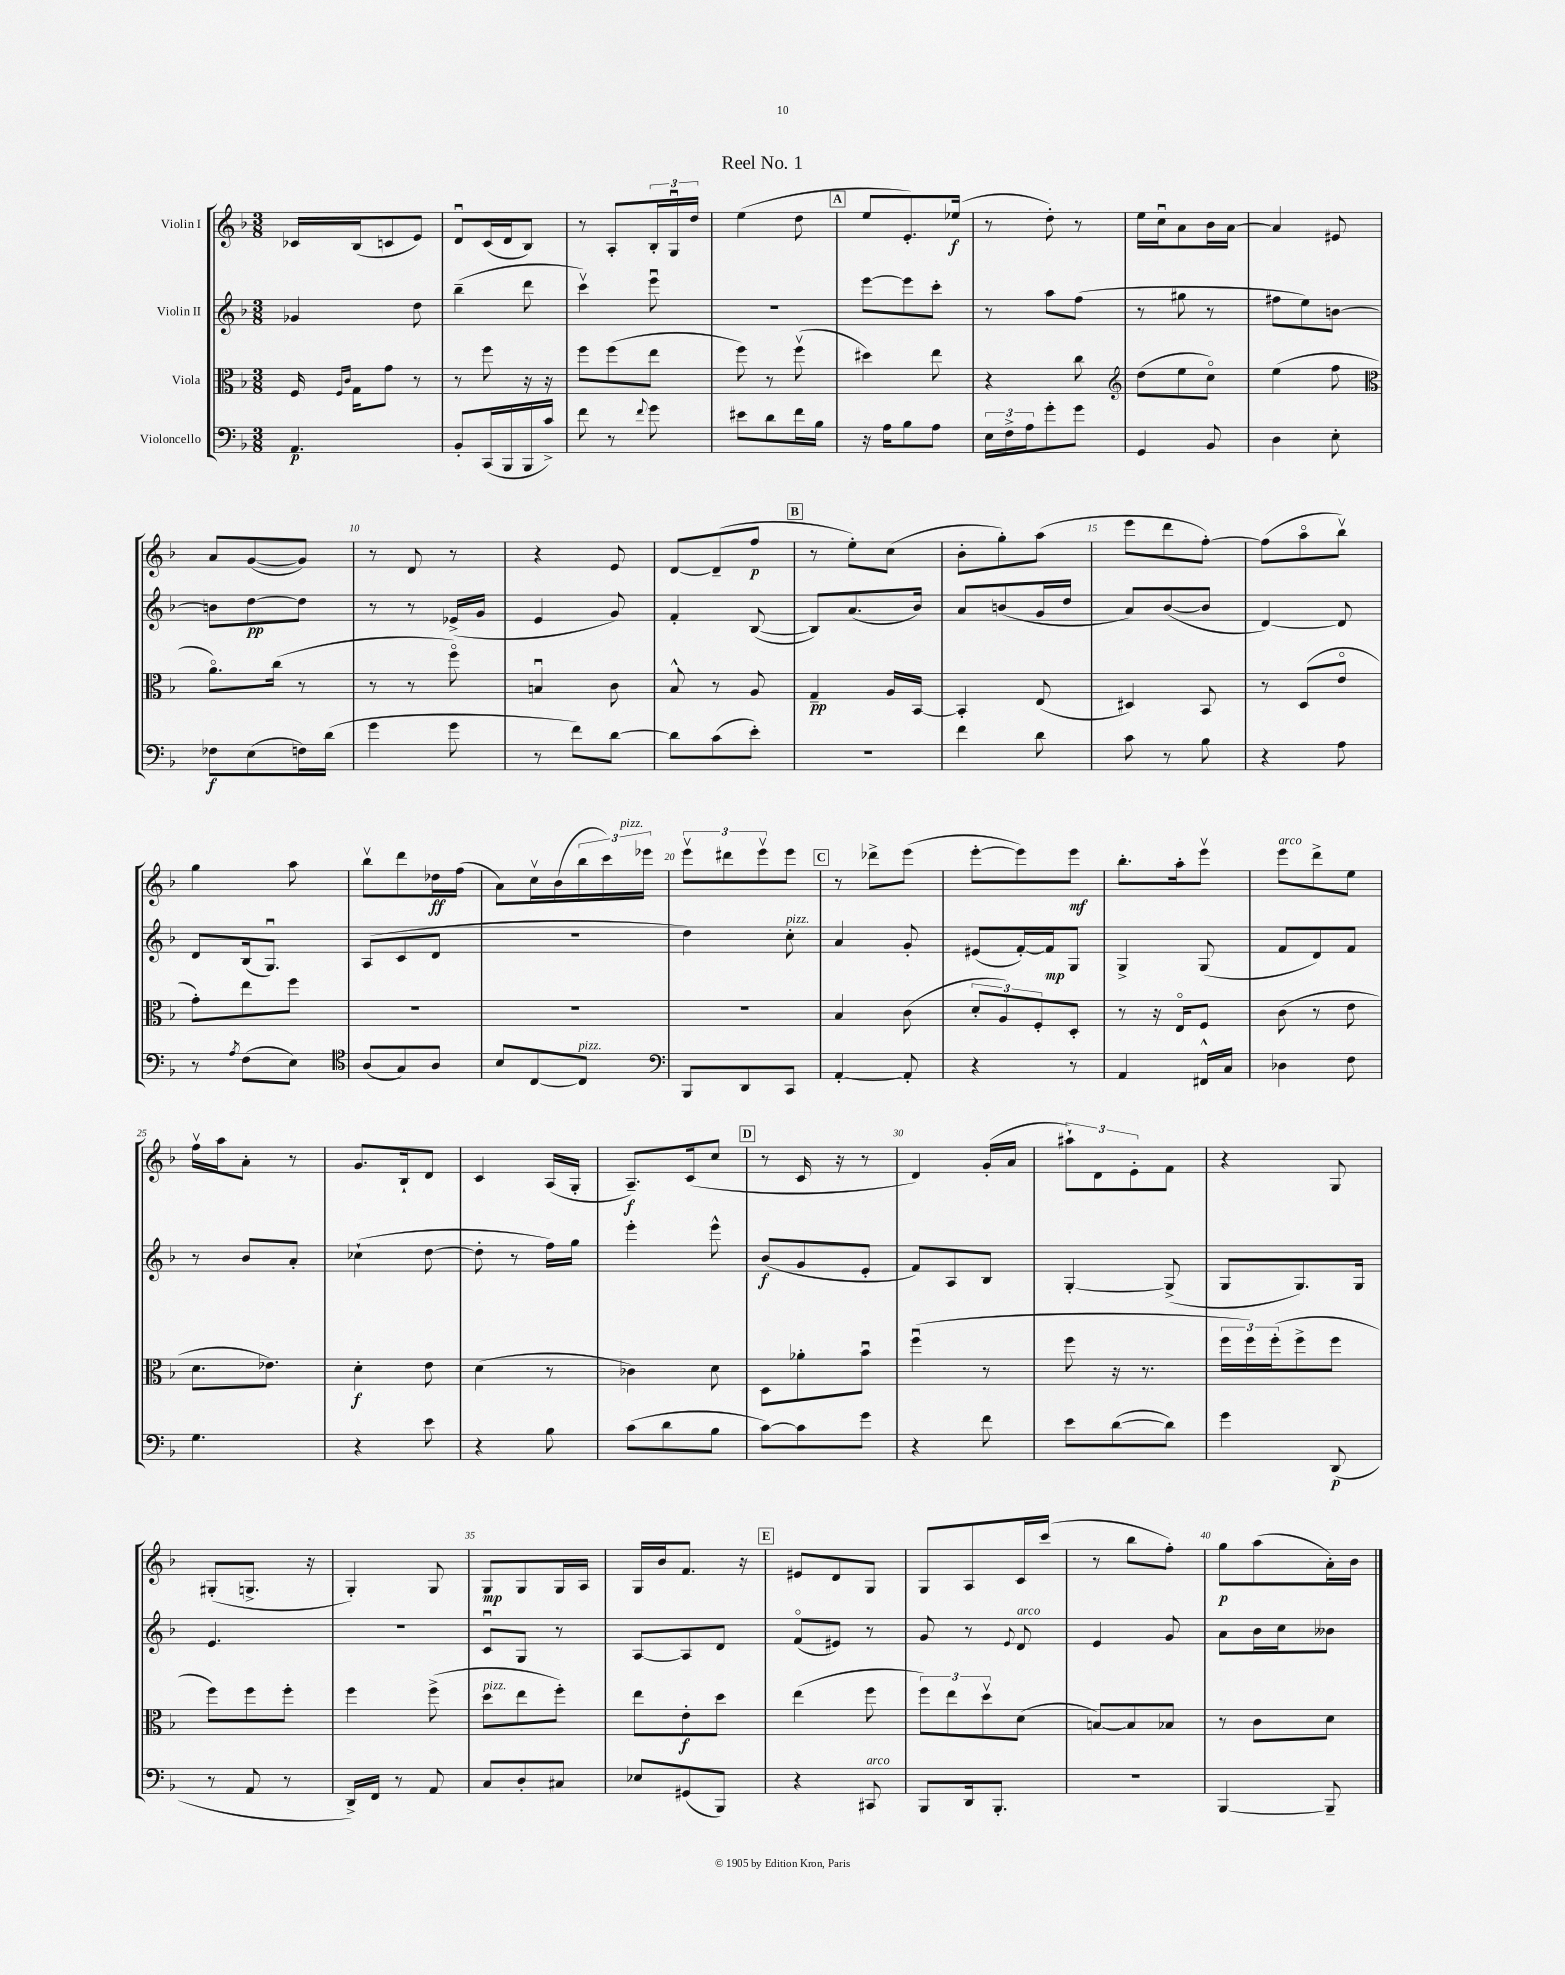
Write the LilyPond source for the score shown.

\header { title = "Reel No. 1" }
<<
\new StaffGroup <<
\new Staff = "s0" \with { instrumentName = "Violin I" } {
    \clef treble \key f \major \numericTimeSignature \time 3/8
    ces'16 bes16( c'8 e'8) |
    d'8\downbow c'16( d'16 bes8) |
    r8 a8-. \tuplet 3/2 { bes16-. g16\downbow d''16 } |
    e''4( d''8 |
    \mark \markup { \box "A" } e''8 e'8.-.) ees''16\f( |
    r8 d''8-.) r8 |
    e''16 c''16\downbow a'8 bes'16 a'16~ |
    a'4 eis'8 |
    a'8 g'8~( g'8) |
    r8 d'8 r8 |
    r4 e'8 |
    d'8~ d'8--( f''8\p |
    \mark \markup { \box "B" } r8 e''8-.) c''8( |
    bes'8-. g''8-.) a''8( |
    e'''8 d'''8 f''8~-.) |
    f''8( a''8\flageolet bes''8\upbow) |
    g''4 a''8 |
    bes''8\upbow d'''8 des''16\ff f''16( |
    a'8) c''16\upbow bes'16( \tuplet 3/2 { bes''16 c'''16) ees'''16^\markup { \italic "pizz." } } |
    \tuplet 3/2 { e'''8\upbow dis'''8 e'''8\upbow } e'''8 |
    \mark \markup { \box "C" } r8 des'''8-> e'''8( |
    e'''8~-. e'''8) e'''8\mf |
    bes''8.-. a''16-. e'''8\upbow |
    e'''8^\markup { \italic "arco" } d'''8-> e''8 |
    f''16\upbow a''16 a'8-. r8 |
    g'8. bes16-! d'8 |
    c'4 a16( g16-. |
    a8.--\f) c'16( c''8 |
    \mark \markup { \box "D" } r8 c'16 r16 r8 |
    d'4) g'16-.( a'16 |
    \tuplet 3/2 { ais''8-!) d'8 e'8-. } f'8 |
    r4 g8 |
    gis8-.( g8.-> r16 |
    g4-.) g8 |
    g8\mp g8 g16 a16 |
    g16 bes'16 f'8. r16 |
    \mark \markup { \box "E" } eis'8 d'8 g8 |
    g8 a8 c'16 c'''16( |
    r8 bes''8 f''8-.) |
    g''8\p a''8( a'16-.) bes'16 \bar "|." |
}
\new Staff = "s1" \with { instrumentName = "Violin II" } {
    \clef treble \key f \major \numericTimeSignature \time 3/8
    ges'4 d''8 |
    bes''4--( d'''8 |
    c'''4\upbow) e'''8\downbow |
    r4. |
    \mark \markup { \box "A" } e'''8~ e'''8 c'''8-. |
    r8 a''8 f''8( |
    r8 gis''8 r8 |
    fis''8 e''8) b'8~ |
    b'8 d''8~\pp d''8 |
    r8 r8 ees'16->( g'16 |
    e'4 g'8) |
    f'4-. bes8~( |
    \mark \markup { \box "B" } bes8) a'8.( bes'16) |
    a'8 b'8( g'16 d''16 |
    a'8) bes'8~( bes'8 |
    d'4~) d'8 |
    d'8 bes16( g8.\downbow) |
    a8( c'8 d'8 |
    R4. |
    d''4) c''8-.^\markup { \italic "pizz." } |
    \mark \markup { \box "C" } a'4 g'8-. |
    eis'8( f'16~-.) f'16\mp g8 |
    g4-> g8( |
    f'8 d'8) f'8 |
    r8 bes'8 a'8-. |
    ces''4-!( d''8~ |
    d''8-. r8 f''16) g''16 |
    e'''4-. e'''8-^ |
    \mark \markup { \box "D" } bes'8\f( g'8 e'8-. |
    f'8) a8 bes8 |
    g4~-. g8->( |
    g8 g8.) g16 |
    e'4. |
    R4. |
    c'8\downbow g8 r8 |
    a8~ a8 d'8 |
    \mark \markup { \box "E" } f'8\flageolet( eis'8) r8 |
    g'8 r8 \appoggiatura { e'8 } d'8^\markup { \italic "arco" } |
    e'4 g'8 |
    a'8 bes'16 c''16 beses'8 \bar "|." |
}
\new Staff = "s2" \with { instrumentName = "Viola" } {
    \clef alto \key f \major \numericTimeSignature \time 3/8
    f16 \grace { f16 c'16 } g16 g'8 r8 |
    r8 f''8 r16 r16 |
    f''8 f''8( e''8 |
    f''8) r8 f''8\upbow( |
    \mark \markup { \box "A" } dis''4) e''8 |
    r4 c''8 |
    \clef treble d''8( e''8 c''8\flageolet) |
    e''4( f''8 |
    \clef alto a'8.\flageolet) c''16( r8 |
    r8 r8 f''8\flageolet) |
    b4\downbow c'8 |
    bes8-^ r8 a8 |
    \mark \markup { \box "B" } g4--\pp a16 bes,16~ |
    bes,4-. e8( |
    dis4) bes,8 |
    r8 d8( e'8\flageolet |
    g'8-.) e''8 f''8 |
    R4. |
    R4. |
    R4. |
    \mark \markup { \box "C" } bes4 c'8( |
    \tuplet 3/2 { d'8-. a8) f8-. } d8-. |
    r8 r16 e16\flageolet f8 |
    c'8( r8 e'8 |
    d'8. ees'8.) |
    d'4-.\f e'8 |
    d'4( r8 |
    ces'4) d'8 |
    \mark \markup { \box "D" } d8 aes'8-. bes'8\downbow |
    f''4\downbow( r8 |
    f''8 r16 r8. |
    \tuplet 3/2 { f''16 f''16) f''16-.( } f''8-> f''8 |
    f''8) f''8 f''8-. |
    f''4 f''8->( |
    d''8^\markup { \italic "pizz." } e''8 f''8-.) |
    e''8 e'8-.\f d''8 |
    \mark \markup { \box "E" } e''4( f''8 |
    \tuplet 3/2 { f''8) e''8 d''8\upbow } d'8( |
    b8~) b8 bes8 |
    r8 c'8 d'8 \bar "|." |
}
\new Staff = "s3" \with { instrumentName = "Violoncello" } {
    \clef bass \key f \major \numericTimeSignature \time 3/8
    a,4.\p |
    bes,8-. c,16( bes,,16 bes,,16 c'16->) |
    f'8 r8 \appoggiatura { f'8 } g'8 |
    eis'8 d'8 f'16 bes16 |
    \mark \markup { \box "A" } r16 a16 bes8 a8 |
    \tuplet 3/2 { e16 f16-> a16 } g'8-. g'8 |
    g,4 bes,8 |
    d4 e8-. |
    fes8\f e8( f16) d'16( |
    g'4 g'8 |
    r8 f'8) d'8~ |
    d'8 c'8( e'8-.) |
    \mark \markup { \box "B" } R4. |
    f'4 d'8 |
    c'8 r8 bes8 |
    r4 a8 |
    r8 \acciaccatura { a8 } f8( e8) |
    \clef tenor a8( g8) a8 |
    bes8 c8~ c8^\markup { \italic "pizz." } |
    \clef bass bes,,8 d,8 c,8 |
    \mark \markup { \box "C" } a,4~-. a,8-. |
    r4 r8 |
    a,4 fis,16-^ c16 |
    des4 f8 |
    g4. |
    r4 e'8 |
    r4 bes8 |
    c'8( d'8 bes8 |
    \mark \markup { \box "D" } c'8~) c'8 g'8 |
    r4 f'8 |
    e'8 d'8~( d'8) |
    g'4 d,8\p( |
    r8 a,8 r8 |
    d,16->) f,16 r8 a,8 |
    c8 d8-. cis8 |
    ees8 gis,8( bes,,8) |
    \mark \markup { \box "E" } r4 cis,8^\markup { \italic "arco" } |
    bes,,8 d,16 bes,,8.-. |
    R4. |
    bes,,4~ bes,,8-- \bar "|." |
}
>>
>>
\layout { \context { \Score \override BarNumber.break-visibility = ##(#f #t #t) barNumberVisibility = #(every-nth-bar-number-visible 5) } }
